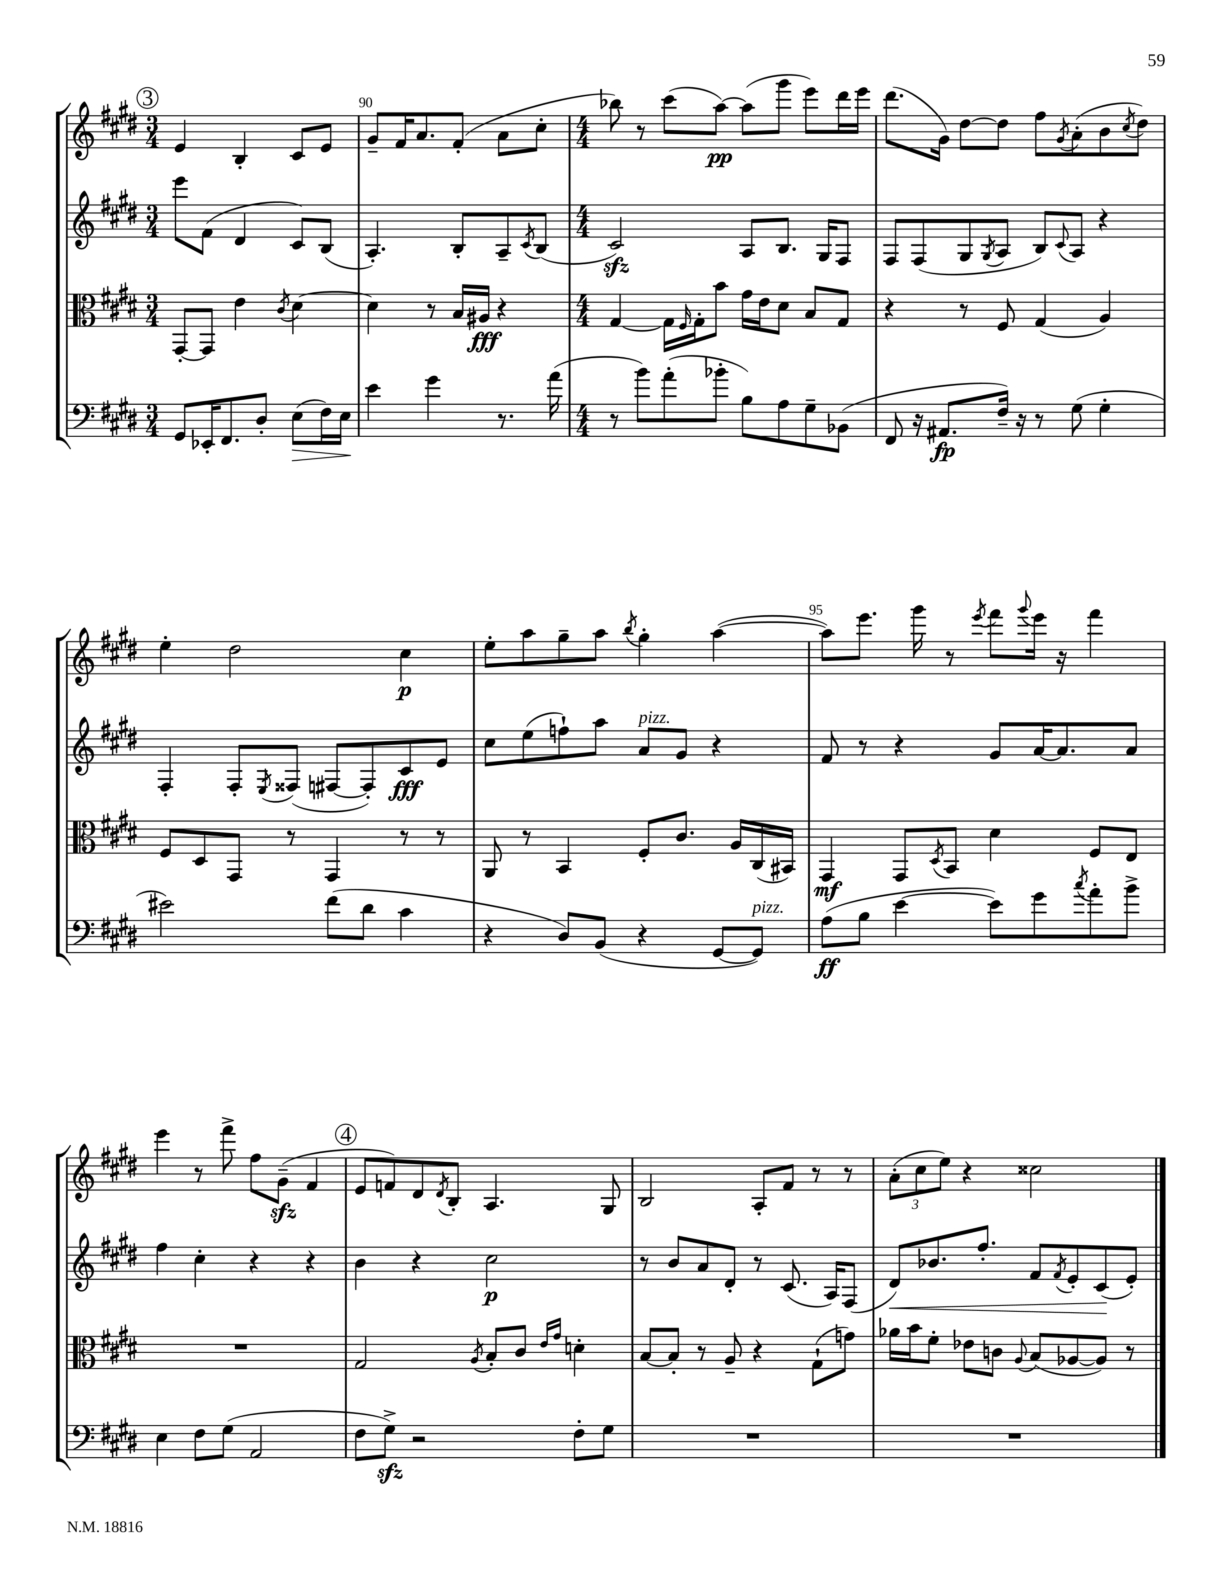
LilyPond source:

<<
\new StaffGroup <<
\new Staff = "s0" {
    \clef treble \key e \major \numericTimeSignature \time 3/4
    \mark \markup { \circle "3" } e'4 b4-. cis'8 e'8 |
    gis'8-- fis'16 a'8. fis'8-.( a'8 cis''8-. |
    \numericTimeSignature \time 4/4 bes''8) r8 cis'''8( a''8~\pp) a''8( gis'''8 e'''8) dis'''16 e'''16 |
    dis'''8.( gis'16) dis''8~ dis''8 fis''8 \acciaccatura { gis'8 } a'8-.( b'8 \acciaccatura { cis''8 } dis''8) |
    e''4-. dis''2 cis''4\p |
    e''8-. a''8 gis''8-- a''8 \acciaccatura { b''8 } gis''4-. a''4~( |
    a''8) e'''8. gis'''16 r8 \acciaccatura { e'''8 } fis'''8 \appoggiatura { gis'''8 } e'''16 r16 fis'''4 |
    e'''4 r8 fis'''8-> fis''8 gis'8--\sfz( fis'4 |
    \mark \markup { \circle "4" } e'8 f'8) dis'8 \acciaccatura { dis'8 } b8-. a4. gis8 |
    b2 a8-. fis'8 r8 r8 |
    \tuplet 3/2 { a'8-.( cis''8 e''8) } r4 cisis''2 \bar "|." |
}
\new Staff = "s1" {
    \clef treble \key e \major \numericTimeSignature \time 3/4
    \mark \markup { \circle "3" } e'''8 fis'8( dis'4 cis'8) b8( |
    a4.-.) b8-. a8-- \acciaccatura { cis'8 } b8( |
    \numericTimeSignature \time 4/4 cis'2\sfz) a8 b8. gis16 fis8 |
    fis8 fis8( gis8 \acciaccatura { gis8 } a8 b8) \appoggiatura { cis'8 } a8 r4 |
    fis4-. fis8-. \acciaccatura { e8 } fisis8( fis8~ fis8-.) cis'8\fff e'8 |
    cis''8 e''8( f''8-!) a''8 a'8^\markup { \italic "pizz." } gis'8 r4 |
    fis'8 r8 r4 gis'8 a'16~ a'8. a'8 |
    fis''4 cis''4-. r4 r4 |
    \mark \markup { \circle "4" } b'4 r4 cis''2\p |
    r8 b'8 a'8 dis'8-. r8 cis'8.( a16) fis8( |
    dis'8\<) bes'8. fis''8.-. fis'8 \acciaccatura { fis'8 } e'8-. cis'8\!( e'8-.) \bar "|." |
}
\new Staff = "s2" {
    \clef alto \key e \major \numericTimeSignature \time 3/4
    \mark \markup { \circle "3" } gis,8~-. gis,8 e'4 \acciaccatura { cis'8 } dis'4~ |
    dis'4 r8 b16 ais16\fff r4 |
    \numericTimeSignature \time 4/4 gis4~ gis16 \grace { fis16 } gis16-. b'8 gis'16 e'16 dis'8 b8 gis8 |
    r4 r8 fis8 gis4( a4) |
    fis8 dis8 gis,8 r8 gis,4 r8 r8 |
    a,8 r8 b,4 fis8-. cis'8. a16 cis16( bis,16) |
    gis,4\mf gis,8 \acciaccatura { dis8 } b,8 dis'4 fis8 e8 |
    R1 |
    \mark \markup { \circle "4" } gis2 \acciaccatura { a8 } b8-. cis'8 \grace { e'16 gis'16 } d'4-. |
    b8~ b8-. r8 a8-- r4 gis8-!( g'8) |
    aes'16 b'16 fis'8-. ees'8 c'8 \appoggiatura { a8 } b8( aes8~ aes8) r8 \bar "|." |
}
\new Staff = "s3" {
    \clef bass \key e \major \numericTimeSignature \time 3/4
    \mark \markup { \circle "3" } gis,8 ees,16-. fis,8. dis8-. e8\>( fis16) e16\! |
    e'4 gis'4 r8. a'16( |
    \numericTimeSignature \time 4/4 r8 b'8) a'8-.( bes'8-. b8) a8 gis8-- bes,8( |
    fis,8 r16 ais,8.\fp fis16--) r16 r8 gis8( gis4-. |
    eis'2) fis'8( dis'8 cis'4 |
    r4 dis8) b,8( r4 gis,8~ gis,8^\markup { \italic "pizz." }) |
    a8\ff( b8 e'4~ e'8) gis'8 \acciaccatura { cis''8 } a'8-. b'8-> |
    e4 fis8 gis8( a,2 |
    \mark \markup { \circle "4" } fis8 gis8->\sfz) r2 fis8-. gis8 |
    R1 |
    R1 \bar "|." |
}
>>
>>
\layout { \context { \Score currentBarNumber = #89 \override BarNumber.break-visibility = ##(#f #t #t) barNumberVisibility = #(every-nth-bar-number-visible 5) } }
